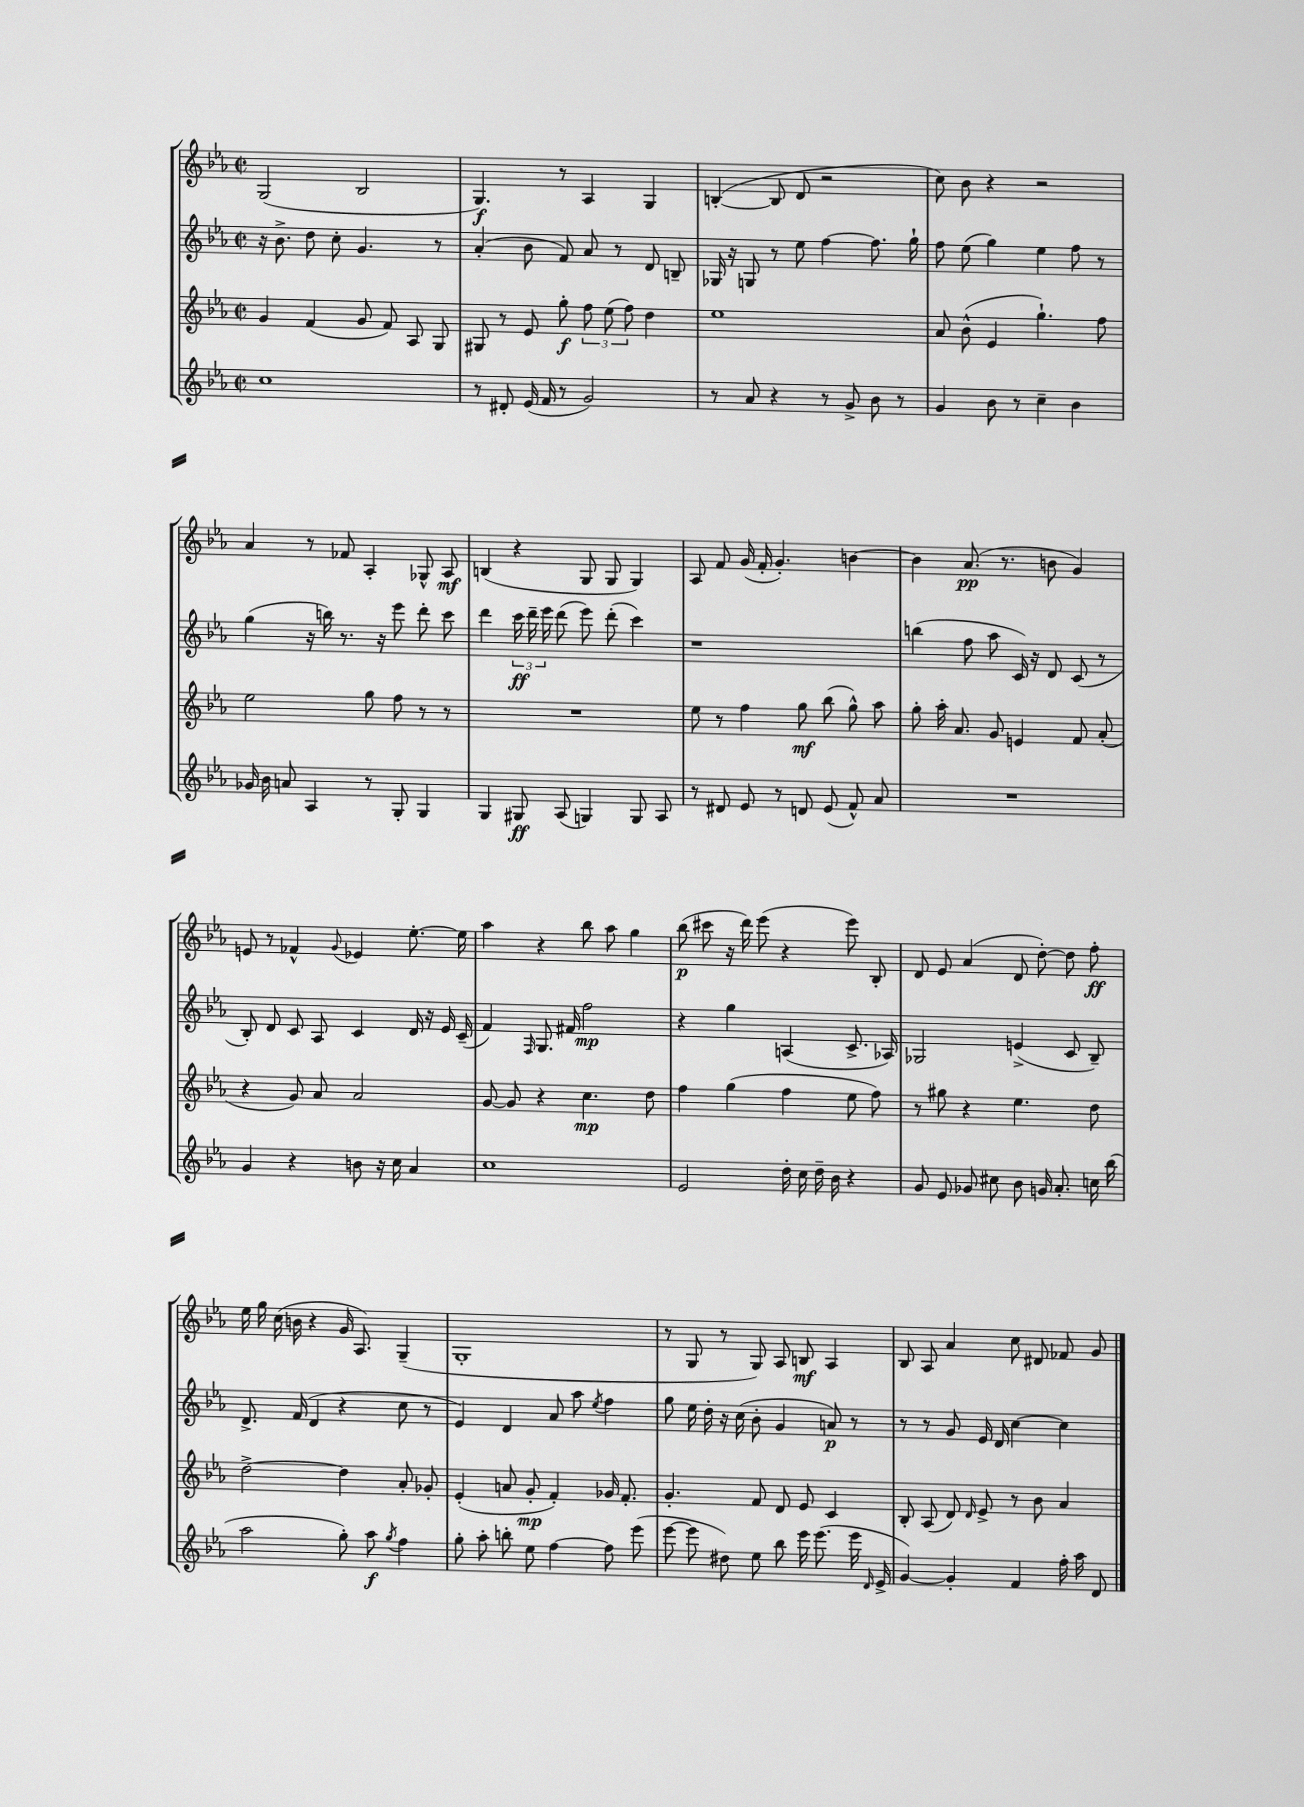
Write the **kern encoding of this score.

**kern	**kern	**kern	**kern
*staff4	*staff3	*staff2	*staff1
*clefG2	*clefG2	*clefG2	*clefG2
*k[b-e-a-]	*k[b-e-a-]	*k[b-e-a-]	*k[b-e-a-]
*M2/2	*M2/2	*M2/2	*M2/2
*met(c|)	*met(c|)	*met(c|)	*met(c|)
1cc	4g	16r	(2G
.	.	8.b-^	.
.	(4f	8dd	.
.	.	8cc'	.
.	8g	4.g	2B-
.	8f)	.	.
.	8A-	.	.
.	8G	8r	.
=	=	=	=
8r	8G#	(4a-'	4.G)
8d#'	8r	.	.
(16e-	8e-	8b-	.
16f	.	.	.
8r	8gg'	8f)	8r
2g)	12ff	8a-	4A-
.	(12ee-	.	.
.	.	8r	.
.	12ff)	.	.
.	4dd	8d	4G
.	.	8B~	.
=	=	=	=
8r	1ee-	16G-	([4B'
.	.	16r	.
8a-	.	8G	.
4r	.	8r	8B]
.	.	8ee-	8d
8r	.	[4ff	2r
8g^	.	.	.
8b-	.	8.ff]	.
8r	.	.	.
.	.	16gg`	.
=	=	=	=
4g	8a-	8ff	8cc)
.	(8b-^^	(8ee-	8b-
8b-	4e-	4gg)	4r
8r	.	.	.
4cc~	4.gg`)	4ee-	2r
4b-	.	8ff	.
.	8ff	8r	.
=	=	=	=
16g-	2ee-	(4gg	4a-
16b-	.	.	.
8a	.	.	.
4A-	.	16r	8r
.	.	16bb)	.
.	.	8.r	8f-
8r	8gg	.	4A-'
.	.	16r	.
8G'	8ff	8eee-	.
4G	8r	8ddd'	8G-^^
.	8r	8ccc	8A-
=	=	=	=
4G	1r	4ddd	(4B
8G#	.	24ccc	4r
.	.	24ddd~	.
.	.	24eee-	.
(8A-	.	(8ddd	.
4G)	.	8eee-)	8G
.	.	(8ddd'	8G
8G	.	4ccc)	4G)
8A-	.	.	.
=	=	=	=
8r	8ee-	1r	8A-
8d#	8r	.	8f
8e-	4ff	.	(16g
.	.	.	16f'
8r	.	.	4.g')
8d	8gg	.	.
(8e-	(8bb-	.	.
8f^^)	8gg^^)	.	[4b
8a-	8aa-	.	.
=	=	=	=
1r	8gg'	(4bb	4b]
.	16aa-'	.	.
.	8.a-	.	.
.	.	8ff	(8.a-
.	8g	8aa-	.
.	.	.	8.r
.	4e	16c)	.
.	.	16r	.
.	.	8d	8b
.	8f	(8c	4g)
.	(8a-'	8r	.
=	=	=	=
4g	4r	8B-')	8e
.	.	8d	8r
4r	8g)	8c	4f-^^
.	8a-	8A-	.
.	.	.	8qqg
8b	2a-	4c	4e-
16r	.	.	.
16cc	.	.	.
4a-	.	16d	[8.ee-'
.	.	16r	.
.	.	16e-	.
.	.	(16c~	16ee-]
=	=	=	=
1cc	[8g	4f)	4aa-
.	8g]	.	.
.	.	16qqF	.
.	4r	8.G	4r
.	.	16f#	.
.	4.cc	2ff	8bb-
.	.	.	8aa-
.	.	.	4gg
.	8dd	.	.
=	=	=	=
2e-	4ff	4r	(8bb-
.	.	.	8ccc#
.	(4gg	4gg	16r
.	.	.	16ddd)
.	.	.	(8eee-
16dd'	4ff	(4A	4r
16cc	.	.	.
16dd~	.	.	.
16b-	.	.	.
4r	8ee-	8.c^	8eee-)
.	8ff)	.	8B-'
.	.	16A-)	.
=	=	=	=
8g	8r	2G-	8d
8e-	8gg#	.	8e-
8g-	4r	.	(4a-
8cc#	.	.	.
8b-	4.ee-	(4e^	8d
16g	.	.	[8dd')
8.a-'	.	.	.
.	.	8c	8dd]
16cc	8dd	8B-~)	8ff'
(16bb-	.	.	.
=	=	=	=
2aa-	[2dd^	8.d^	16ee-
.	.	.	16gg
.	.	.	(16cc
.	.	(16f	16b
.	.	4d	4r
8gg')	4dd]	4r	16g
.	.	.	8.A-)
8aa-	.	.	.
8qgg	.	.	.
4ff	8a-'	8cc	(4G~
.	8g-'	8r	.
=	=	=	=
8gg'	(4e-'	4e-)	1G'
8aa-'	.	.	.
8bb'	8a	4d	.
8ee-	8g'	.	.
[4ff	4f')	8a-	.
.	.	8aa-	.
.	.	8qee-	.
8ff]	16g-	4ff	.
.	8.f'	.	.
(8eee-	.	.	.
=	=	=	=
[8eee-	4.g'	8gg	8r
8eee-]	.	16ee-	8G
.	.	16dd'	.
8dd#)	.	16r	8r
.	.	(16cc	.
8ee-	8f	8b-'	8G)
8bb-	8d	4g	8A-
16eee-	8e-	.	8B
(8.eee-	.	.	.
.	4c	8a)	4A-
16eee-	.	8r	.
16qqd	.	.	.
16e-^	.	.	.
=	=	=	=
[4g)	8B-'	8r	8B-
.	(8A-	8r	8A-
4g']	8d)	8g	4a-
.	16qqd	.	.
.	8e-^	16e-	.
.	.	16d	.
4f	8r	[4cc	8cc
.	8b-	.	8d#
16ff'	4a-	4cc]	8f-
16aa-	.	.	.
8d	.	.	8g
==	==	==	==
*-	*-	*-	*-
